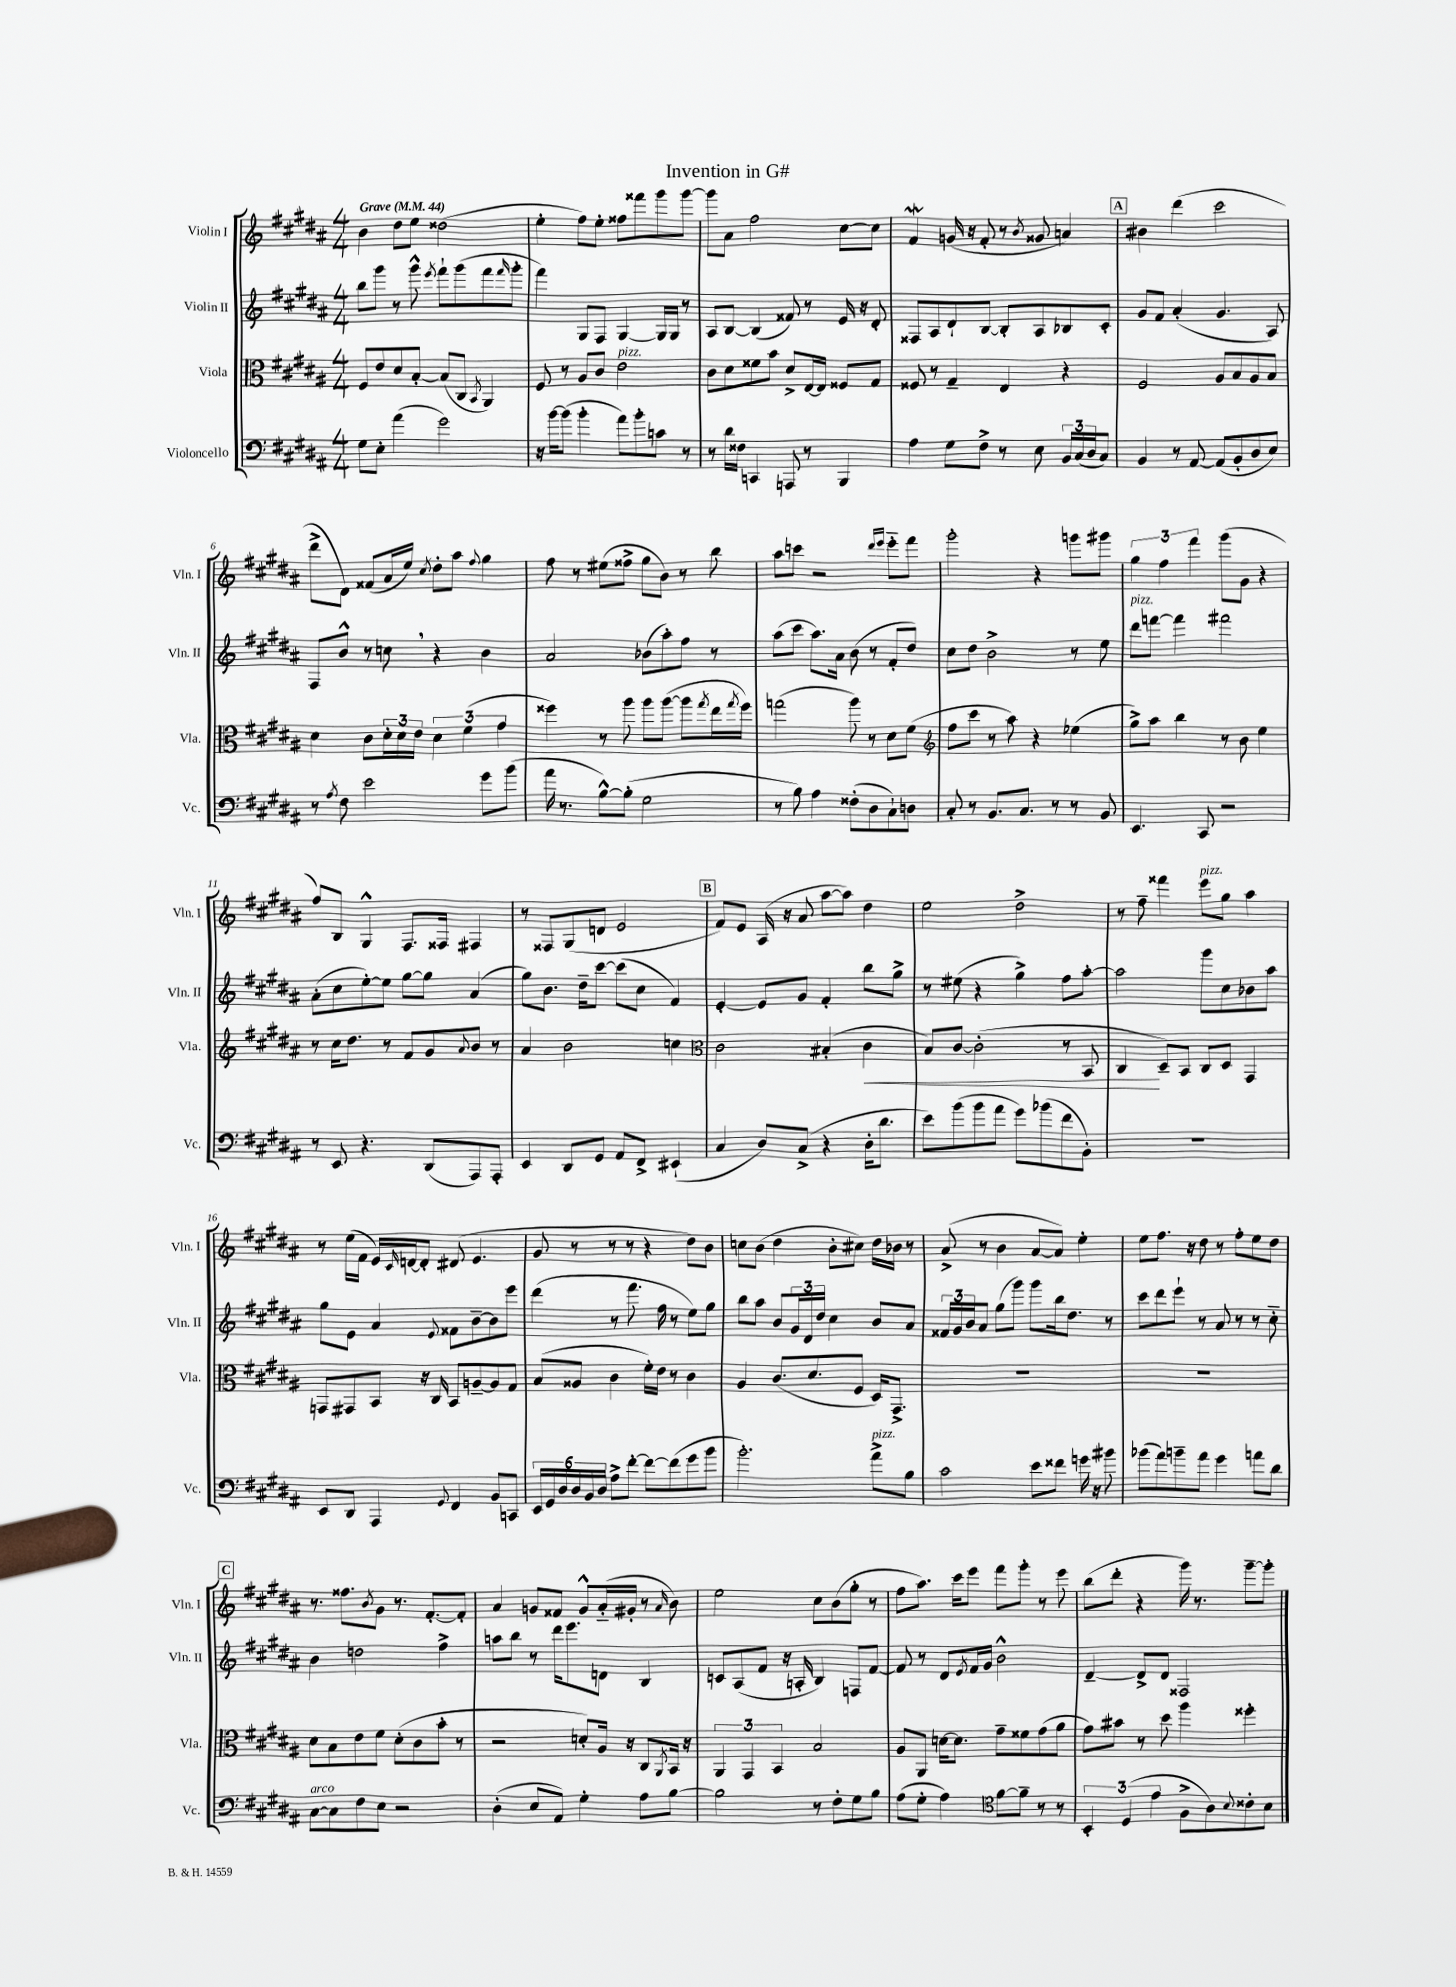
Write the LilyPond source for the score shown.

\header { title = "Invention in G#" }
<<
\new StaffGroup <<
\new Staff = "s0" \with { instrumentName = "Violin I" shortInstrumentName = "Vln. I" } {
    \clef treble \key b \major \numericTimeSignature \time 4/4 \tempo "Grave" 4 = 44
    b'4 dis''8 e''8 disis''2( |
    e''4-. fis''8) e''8-. fisis''8 fisis'''8 gis'''8 gis'''8~ |
    gis'''8 ais'8 fis''2 cis''8~ cis''8 |
    fis'4\mordent g'16( r16 fis'8-. r8 \acciaccatura { b'8 } gisis'8 a'4) |
    \mark \markup { \box "A" } bis'4 dis'''4( cis'''2 |
    dis'''8-> dis'8) fisis'8( ais'16 e''16) \acciaccatura { cis''8 } dis''8-. ais''8 \appoggiatura { fis''8 } gis''4 |
    fis''8 r8 eis''8( fisis''8-> gis''8 b'8) r8 b''8 |
    ais''8 c'''8 r2 \grace { dis'''16 e'''16 } e'''8-_ fis'''8 |
    gis'''2-. r4 g'''8 gis'''8 |
    \tuplet 3/2 { gis''4 fis''4 fis'''4 } gis'''8( gis'8 r4 |
    fis''8) b8 gis4-^ fis8. fisis16 fis4 |
    r8 fisis8 gis8( d'8 e'2 |
    \mark \markup { \box "B" } fis'8) e'8 ais16( r16 ais'8 ais''8~ ais''8) dis''4 |
    e''2 dis''2-> |
    r8 fis''8-- fisis'''4 e'''8^\markup { \italic "pizz." } gis''8 ais''4 |
    r8 e''16( fis'16 e'16) \grace { cis'16 } d'16~ d'8-. dis'8( e'4. |
    gis'8 r8 r8 r8 r4 dis''8) b'8 |
    c''8 b'8( dis''4 b'8-. cis''8) dis''16 bes'16 r8 |
    ais'8->( r8 b'4 ais'8~ ais'8) e''4-. |
    e''8 fis''8. r16 dis''8 r8 fis''8-. e''8 dis''8 |
    \mark \markup { \box "C" } r8. fisis''8. \acciaccatura { b'8 } gis'8 r8. fis'8.~-. fis'8-. |
    ais'4 g'8 fisis'8 g'8-^ ais'16-_( gis'16-. r8 \grace { ais'16 } b'8) |
    e''2 cis''8 b'8( gis''8-. r8 |
    fis''8 ais''8.) cis'''16 e'''8 fis'''8 gis'''8-. r8 e'''8 |
    b''8( dis'''8-. r4 gis'''16) r8. gis'''8~-- gis'''8-. \bar "|." |
}
\new Staff = "s1" \with { instrumentName = "Violin II" shortInstrumentName = "Vln. II" } {
    \clef treble \key b \major \numericTimeSignature \time 4/4
    b''8 gis'''8 r8 gis'''8-^ \acciaccatura { e'''8 } fis'''8-! gis'''8( fis'''8 \grace { fis'''16 } gis'''8-. |
    fis'''4) gis8 fis8 gis4~ gis16 gis16 r8 |
    ais8 b8~ b4( fisis'8) r8 e'16 r16 dis'8-. |
    fisis8 ais8 dis'8-! b8~ b8-. ais8 bes8 cis'8-. |
    \mark \markup { \box "A" } gis'8 fis'8 ais'4-.( gis'4. ais8) |
    fis8 b'8-^ r8 c''8 \breathe r4 b'4 |
    ais'2 bes'8( ais''8-.) fis''8 r8 |
    ais''8( cis'''8 ais''8.) ais'16 b'8( r8 fis'8-. dis''8) |
    cis''8 dis''8 b'2-> r8 e''8 |
    dis'''8^\markup { \italic "pizz." } f'''8~ f'''4 fis'''2 |
    ais'8-.( cis''8 e''8~-.) e''8 gis''8~ gis''8 ais'4( |
    gis''8) b'8. dis''16-- cis'''8~ cis'''8( cis''8 fis'4) |
    \mark \markup { \box "B" } e'4~-. e'8 gis'8 fis'4-. b''8 gis''8-> |
    r8 eis''8( r4 gis''4->) fis''8 ais''8~-. |
    ais''2 gis'''8 cis''8 bes'8 ais''8 |
    gis''8 e'8 ais'4 \appoggiatura { e'8 } fisis'8 b'8~-- b'8 e'''8 |
    dis'''4( r8 fis'''8. fis''16 r8 e''8) gis''8 |
    b''8 ais''8 b'8 \tuplet 3/2 { gis'16 dis'16 dis''16 } cis''4 b'8 ais'8 |
    \tuplet 3/2 { fisis'16 gis'16 b'16 } ais'8 gis''8( gis'''8) gis'''8 b''16 dis''8. r8 |
    cis'''8 dis'''8 e'''8-! r8 ais'8 r8 r8 cis''8-_ |
    \mark \markup { \box "C" } b'4 d''2 fis''4-> |
    a''8 b''8 r8 dis'''16 e'''8. d'8 b4 |
    c'8 ais8( fis'8 r16 a16-. b4) f8 fis'8~ |
    fis'8 r8 dis'8 \acciaccatura { e'8 } fis'16 gis'16 b'2-^ |
    dis'4~-- dis'8-> dis'8 fisis2 \bar "|." |
}
\new Staff = "s2" \with { instrumentName = "Viola" shortInstrumentName = "Vla." } {
    \clef alto \key b \major \numericTimeSignature \time 4/4
    fis8 e'8 dis'8 b8~-. b8( cis8 \acciaccatura { b,8 } ais,4) |
    fis8 r8 ais8 cis'8 e'2^\markup { \italic "pizz." } |
    cis'8 dis'8 fisis'8 b'8 dis'8-> e16~ e16 fisis8 gis8 |
    fisis8 r8 gis4-- e4 r4 |
    \mark \markup { \box "A" } fis2 ais8 b8 ais8 b8 |
    dis'4 cis'8 \tuplet 3/2 { dis'16-. dis'16 e'16 } \tuplet 3/2 { dis'4 fis'4( gis'4 } |
    fisis''4) r8 ais''8 ais''8 ais''8~( ais''8 \acciaccatura { gis''8 } e''16 \acciaccatura { gis''8 } fisis''16) |
    g''2( ais''8) r8 dis'8 fis'8( |
    \clef treble fis''8 cis'''8 r8 ais''8) r4 ees''4( |
    gis''8->) ais''8 b''4 r8 b'8 e''4 |
    r8 cis''16 dis''8. r8 fis'8 gis'8 \appoggiatura { ais'8 } b'8 r8 |
    ais'4 b'2 c''4 |
    \mark \markup { \box "B" } \clef alto cis'2 bis4-.( cis'4\< |
    b8) cis'8~ cis'2-.( r8 b,8 |
    cis4\! dis8--) b,8 cis8 dis8 gis,4 |
    g,8 gis,8 b,8 r16 cis16 b,8 a8~-- a8 gis8 |
    b8( aisis8 cis'4 fis'16-.) e'16 r8 cis'4 |
    ais4 cis'8.( dis'8. fis8 dis16) gis,8.-> |
    R1 |
    R1 |
    \mark \markup { \box "C" } dis'8 b8 e'8 fis'8 dis'8-.( cis'8 b'8-. r8 |
    r2 d'8-.) ais16 r16 cis8 \acciaccatura { ais,8 } b,16 r16 |
    \tuplet 3/2 { ais,4 gis,4 b,4 } b2 |
    ais8 ais,8 d'16~ d'8. gis'8-- fisis'8 gis'8( ais'8 |
    gis'8) bis'8 r8 dis''8 ais''4 fisis''4-. \bar "|." |
}
\new Staff = "s3" \with { instrumentName = "Violoncello" shortInstrumentName = "Vc." } {
    \clef bass \key b \major \numericTimeSignature \time 4/4
    gis8 e8-. ais'4( gis'2) |
    r16 b'16~ b'8( b'4-. ais'8) b'8-. c'8 r8 |
    r8 dis'16 fisis16 c,4 a,,8 r8 b,,4 |
    ais4 gis8 fis8-> r8 e8 \tuplet 3/2 { b,16 cis16( dis16 } cis8) |
    \mark \markup { \box "A" } b,4 r8 ais,8~ ais,8( b,8-. dis8 e8) |
    r8 \acciaccatura { ais8 } fis8 e'2 gis'8 b'8( |
    ais'16 r8. b8~-^) b8-.( gis2 |
    r8 b8) ais4 fisis8-.( dis8 cis8-!) d8 |
    cis8-. r8 b,8. cis8. r8 r8 b,8 |
    e,4. cis,8 r2 |
    r8 e,8 r4. dis,8( ais,,8) ais,,8-. |
    e,4 dis,8 gis,8 ais,8 fis,8-> eis,4-!( |
    \mark \markup { \box "B" } cis4 dis8) cis8->( r4 dis16-. dis'8. |
    e'8) b'8( b'8 ais'8 gis'8) bes'8( fis'8 b,8-.) |
    R1 |
    e,8 dis,8 ais,,4 \appoggiatura { gis,8 } fis,4 b,8 c,8 |
    \tuplet 6/4 { e,16 gis,16 dis16 dis16 b,16 dis16 } ais8-> fis'8~-. fis'8~ fis'8( gis'8 b'8 |
    b'2.-.) ais'8->^\markup { \italic "pizz." } b8 |
    cis'2 e'8 fisis'8 g'16 r16 bis'8 |
    bes'8( ais'8) b'8-- ais'8 gis'4 a'8 dis'8 |
    \mark \markup { \box "C" } cis8~^\markup { \italic "arco" } cis8 fis8 e8 r2 |
    dis4-.( e8 ais,8) gis4-. ais8 b8~ |
    b2 r8 fis8-. gis8 b8 |
    ais8( gis8-. ais4) \clef tenor fis'8~ fis'8-- r8 r8 |
    \tuplet 3/2 { b,4-. dis4( e'4 } fis8-> ais8) \appoggiatura { b8 } cisis'8-. b8 \bar "|." |
}
>>
>>
